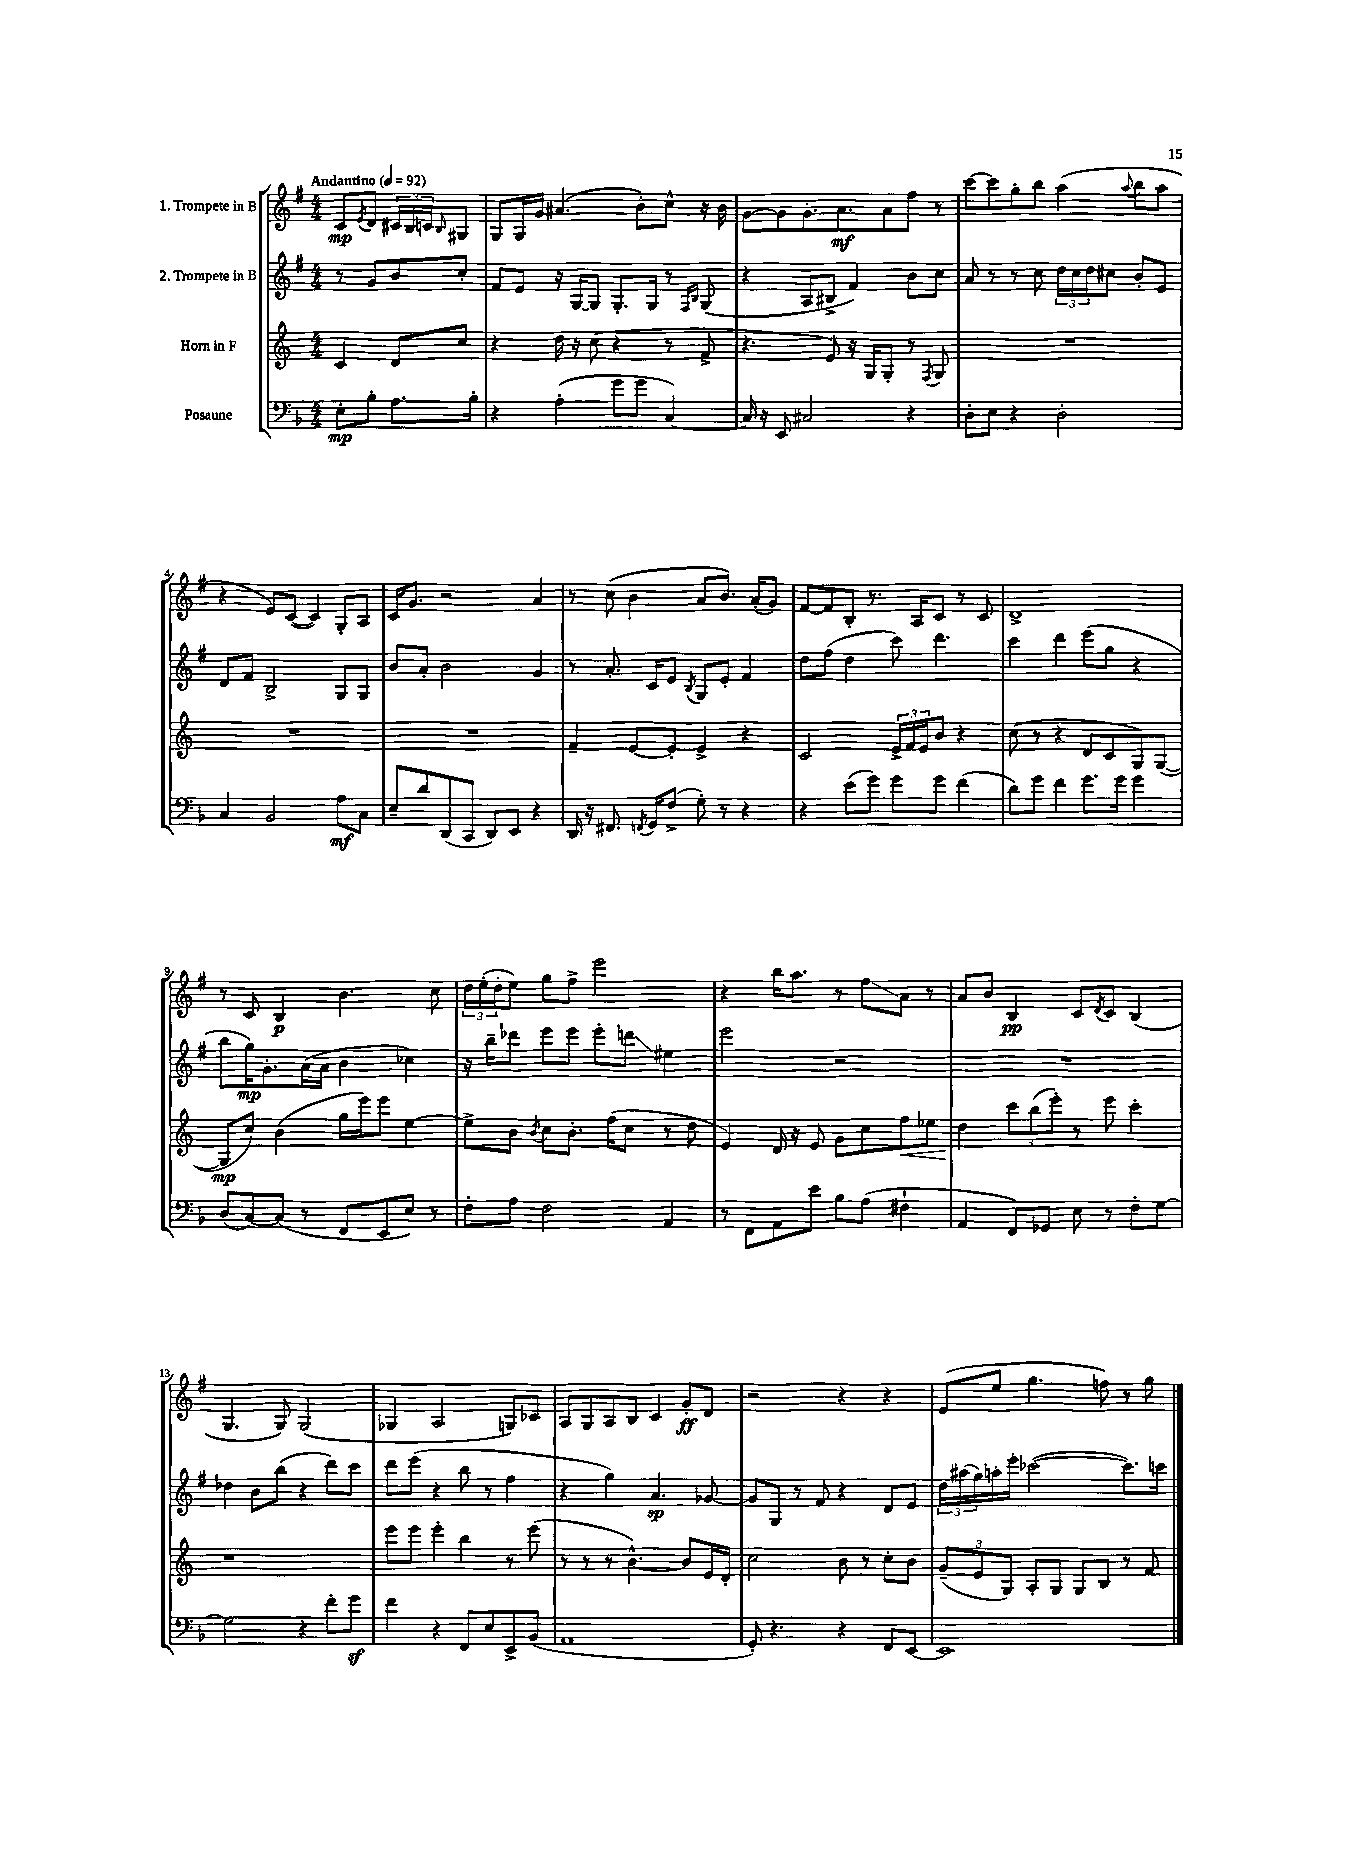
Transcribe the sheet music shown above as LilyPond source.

<<
\new StaffGroup <<
\new Staff = "s0" \with { instrumentName = "1. Trompete in B" } {
    \clef treble \key g \major \numericTimeSignature \time 4/4 \partial 2 \tempo "Andantino" 4 = 92
    c'8\mp \acciaccatura { e'8 } d'8 \tuplet 3/2 { cis'16 b16 c'16 } \grace { b16 } gis8 |
    g8 g16 g'16 ais'4.( b'8-.) c''8-^ r16 b'16 |
    g'8~ g'8 g'8.-. a'8.\mf a'8 fis''8 r8 |
    c'''8~ c'''8 g''8-. b''8 a''4( \appoggiatura { a''8 } b''8 a''8 |
    r4 e'8) c'8~( c'4) g8-. a8 |
    c'16 g'8. r2 a'4 |
    r8 c''8( b'4 a'8 b'8.) a'16-.( g'8) |
    fis'8~ fis'8 b8-. r8. a16 c'8 r8 c'8 |
    d'1-> |
    r8 c'8 b4\p b'4. c''8 |
    \tuplet 3/2 { d''16 e''16-.( d''16-. } e''8) g''8 fis''8-> e'''2 |
    r4 b''16 a''8. r8 fis''8\glissando a'8 r8 |
    a'8 b'8 b4\pp c'8 \acciaccatura { d'8 } c'8 b4( |
    g4. g8) g2( |
    ges4 a2 g8) ces'8 |
    a8 g8 a8 b8 c'4 g'8-.\ff d'8 |
    r2 r4 r4 |
    e'8( e''8 g''4. f''8) r8 g''8 \bar "|." |
}
\new Staff = "s1" \with { instrumentName = "2. Trompete in B" } {
    \clef treble \key g \major \numericTimeSignature \time 4/4 \partial 2
    r8 g'8 b'8 c''8-. |
    fis'8 e'8 r16 g16~ g8 g8.-. g16 r8 \grace { fis16 b16 } g8( |
    r4 a8 bis8-> fis'4) b'8 c''8 |
    a'8 r8 r8 c''8 \tuplet 3/2 { d''16 c''16 d''16 } cis''8 b'8-. e'8 |
    d'8 fis'8 b2-> g8 g8 |
    b'8 a'8-. b'2 g'4 |
    r8 a'8.-. c'16 e'8 \acciaccatura { b8 } g8 e'8-. fis'4 |
    d''8 fis''8( d''4 c'''8) d'''4. |
    c'''4 d'''4 e'''8( g''8 r4 |
    b''8 g''16\mp) g'8.-. a'16( a'16 b'4 ces''4) |
    r16 b''16-- des'''8 e'''8 e'''8 e'''8-. d'''8\glissando eis''4 |
    e'''2 r2 |
    R1 |
    des''4 b'8 b''8( r4 d'''8) c'''8 |
    d'''8 e'''8( r4 b''8 r8 fis''4 |
    r4 g''4) a'4.\sp ges'8~ |
    ges'8 g8 r8 fis'8 r4 d'8 e'8 |
    \tuplet 3/2 { d''16 ais''16( g''16) } a''16-. e'''16-. ces'''2~( ces'''8.) c'''16 \bar "|." |
}
\new Staff = "s2" \with { instrumentName = "Horn in F" } {
    \clef treble \key c \major \numericTimeSignature \time 4/4 \partial 2
    c'4 d'8 c''8 |
    r4 d''16 r16 c''8( r4 r8 f'8-> |
    r4. e'8) r16 g16 g8-. r8 \acciaccatura { f8 } g8 |
    R1 |
    R1 |
    R1 |
    f'4-- e'8~ e'8-. e'4-> r4 |
    c'2 \tuplet 3/2 { e'16-> f'16 e'16 } b'8 r4 |
    c''8( r8 r4 d'8 c'8 g8) g8~( |
    g8\mp c''8) b'4( g''16 e'''16) e'''8 e''4~ |
    e''8-> b'8 \acciaccatura { b'8 } c''8 b'8.-. f''16( c''8 r8 d''8 |
    e'4) d'16 r16 e'8 g'8 c''8 f''8\< ees''8 |
    d''4\! \tuplet 3/2 { c'''8 b''8( e'''8-.) } r8 e'''8 c'''4-. |
    r1 |
    e'''8 e'''8 e'''4-. b''4 r8 e'''8( |
    r8 r8 r8 b'4.~-^) b'8 e'16 d'16-. |
    c''2 b'8 r8 c''8-. b'8 |
    \tuplet 3/2 { g'8--( e'8 g8) } a8-. g8 g8 b8 r8 f'8 \bar "|." |
}
\new Staff = "s3" \with { instrumentName = "Posaune" } {
    \clef bass \key f \major \numericTimeSignature \time 4/4 \partial 2
    e8-.\mp bes8-. a8. bes16-. |
    r4 a4-.( g'8 g'8 c4~) |
    c16 r16 e,8 cis2 r4 |
    d8-. e8 r4 d2-. |
    c4 bes,2 a8\mf c8 |
    e8-- d'8 d,8( c,8 d,8) e,8 r4 |
    d,16 r16 fis,8. \acciaccatura { f,8 } g,16 f8->( g8-.) r8 r4 |
    r4 e'8( g'8) g'8 g'8 f'4( |
    d'8) g'8 f'4 g'8. g'16 g'4 |
    d8( c8~) c8( r8 f,8 e,8 e8) r8 |
    f8-. a8 f2 a,4 |
    r8 f,8 a,8 e'8 bes8 a8( fis4-! |
    a,4 f,8) ges,8 e8 r8 f8-. g8~ |
    g2 r4 f'8-. g'8\sf |
    f'4 r4 f,8 e8 e,8-> bes,8( |
    a,1 |
    g,8-.) r4. r4 f,8 e,8~ |
    e,1 \bar "|." |
}
>>
>>
